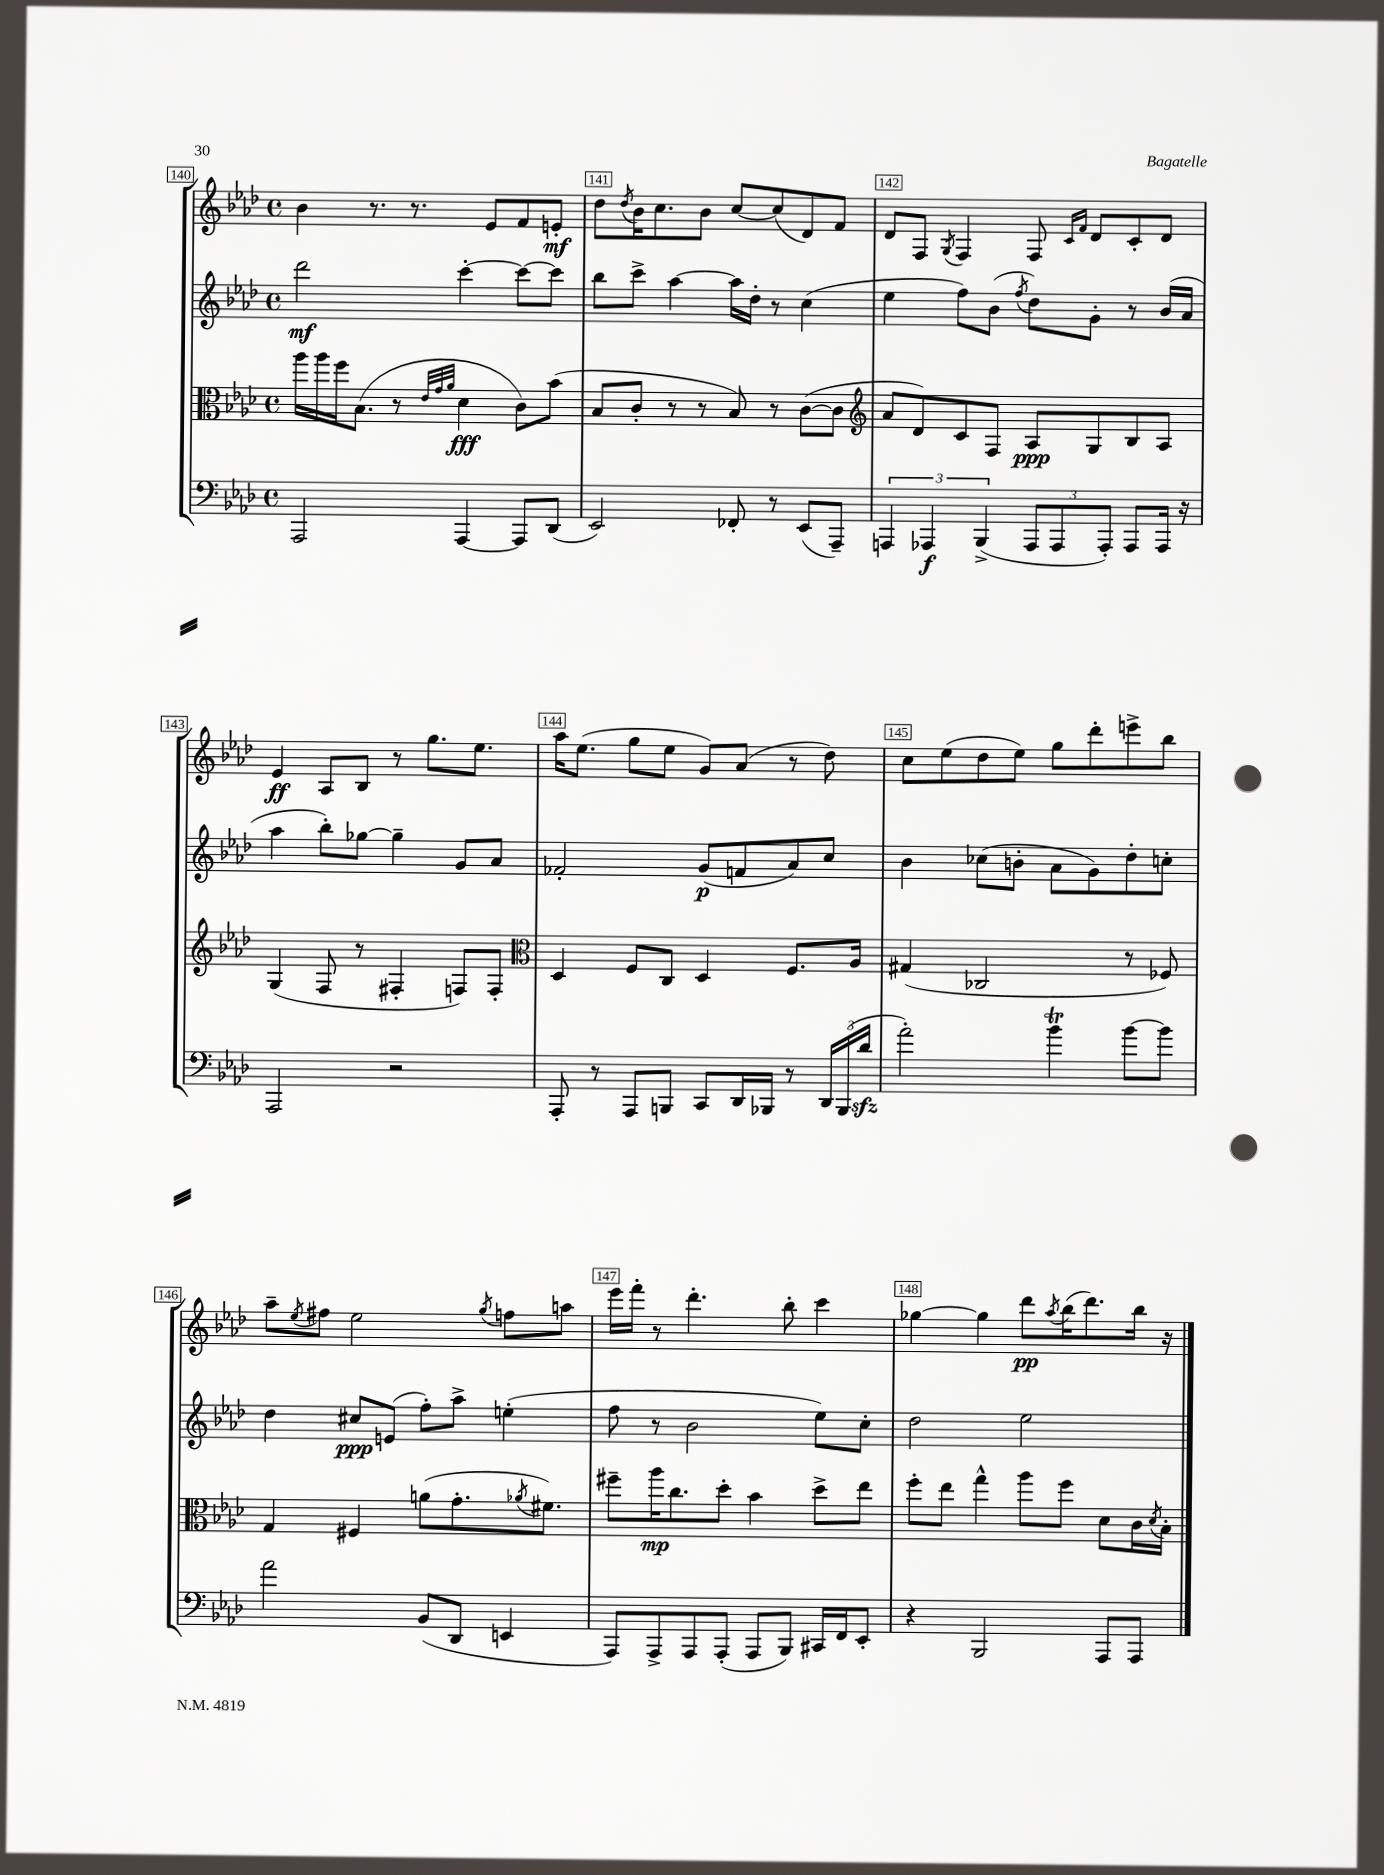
<<
\new StaffGroup <<
\new Staff = "s0" {
    \clef treble \key aes \major \defaultTimeSignature \time 4/4
    bes'4 r8. r8. ees'8 f'8 e'8-.\mf |
    des''8 \acciaccatura { des''8 } bes'16 c''8. bes'8 c''8~ c''8( des'8) f'8 |
    des'8 f8 \acciaccatura { g8 } f4 f8 \grace { c'16 f'16 } des'8 c'8-. des'8 |
    ees'4\ff aes8 bes8 r8 g''8. ees''8. |
    aes''16 ees''8.( g''8 ees''8 g'8) aes'8( r8 des''8) |
    c''8 ees''8( des''8 ees''8) g''8 des'''8-. e'''8-> bes''8 |
    aes''8-- \acciaccatura { ees''8 } fis''8 ees''2 \acciaccatura { g''8 } f''8 a''8 |
    ees'''16 f'''16-. r8 des'''4.-. bes''8-. c'''4 |
    ges''4~ ges''4 des'''8\pp \acciaccatura { aes''8 } bes''16( des'''8.) bes''16 r16 \bar "|." |
}
\new Staff = "s1" {
    \clef treble \key aes \major \defaultTimeSignature \time 4/4
    des'''2\mf c'''4~-. c'''8~ c'''8 |
    bes''8 c'''8-> aes''4~ aes''16 des''16-. r8 c''4( |
    ees''4 f''8) bes'8( \acciaccatura { f''8 } des''8) g'8-. r8 bes'16( aes'16 |
    aes''4 bes''8-.) ges''8~ ges''4-- g'8 aes'8 |
    fes'2-. g'8\p( f'8 aes'8) c''8 |
    bes'4 ces''8( b'8-. aes'8 g'8) des''8-. c''8-. |
    des''4 cis''8\ppp e'8( f''8-.) aes''8-> e''4-.( |
    f''8 r8 bes'2 ees''8) c''8-. |
    des''2 ees''2 \bar "|." |
}
\new Staff = "s2" {
    \clef alto \key aes \major \defaultTimeSignature \time 4/4
    aes''16 aes''16 f''16 bes8.( r8 \grace { ees'32 g'32 aes'32 } des'4\fff c'8) bes'8( |
    bes8 c'8-. r8 r8 bes8) r8 c'8~( c'8 |
    \clef treble aes'8 des'8) c'8 f8 aes8\ppp g8 bes8 aes8 |
    g4( f8 r8 fis4-. f8) f8-. |
    \clef alto des4 f8 c8 des4 f8. aes16 |
    gis4( ces2 r8 fes8) |
    g4 fis4 a'8( g'8.-. \acciaccatura { aes'8 } fis'8.) |
    fis''8-- aes''16\mp c''8. des''8-. bes'4 des''8-> ees''8 |
    f''8-. ees''8 g''4-^ aes''8 f''8 des'8 c'16 \acciaccatura { des'8 } bes16-. \bar "|." |
}
\new Staff = "s3" {
    \clef bass \key aes \major \defaultTimeSignature \time 4/4
    aes,,2 aes,,4~ aes,,8 des,8( |
    ees,2) fes,8-. r8 ees,8( aes,,8--) |
    \tuplet 3/2 { a,,4 aes,,4\f bes,,4->( } \tuplet 3/2 { aes,,8 aes,,8 aes,,8-.) } aes,,8 aes,,16 r16 |
    aes,,2 r2 |
    aes,,8-. r8 aes,,8 b,,8 c,8 des,16 bes,,16 r8 \tuplet 3/2 { des,16 bes,,16( des'16\sfz } |
    aes'2-.) bes'4\trill bes'8~ bes'8 |
    aes'2 bes,8( des,8 e,4 |
    aes,,8) aes,,8-> aes,,8 aes,,8-.( aes,,8 bes,,8) cis,16 f,16 ees,8-. |
    r4 bes,,2 aes,,8 aes,,8 \bar "|." |
}
>>
>>
\layout { \context { \Score currentBarNumber = #140 \override BarNumber.break-visibility = ##(#f #t #t) barNumberVisibility = #all-bar-numbers-visible \override BarNumber.stencil = #(make-stencil-boxer 0.1 0.3 ly:text-interface::print) } }
